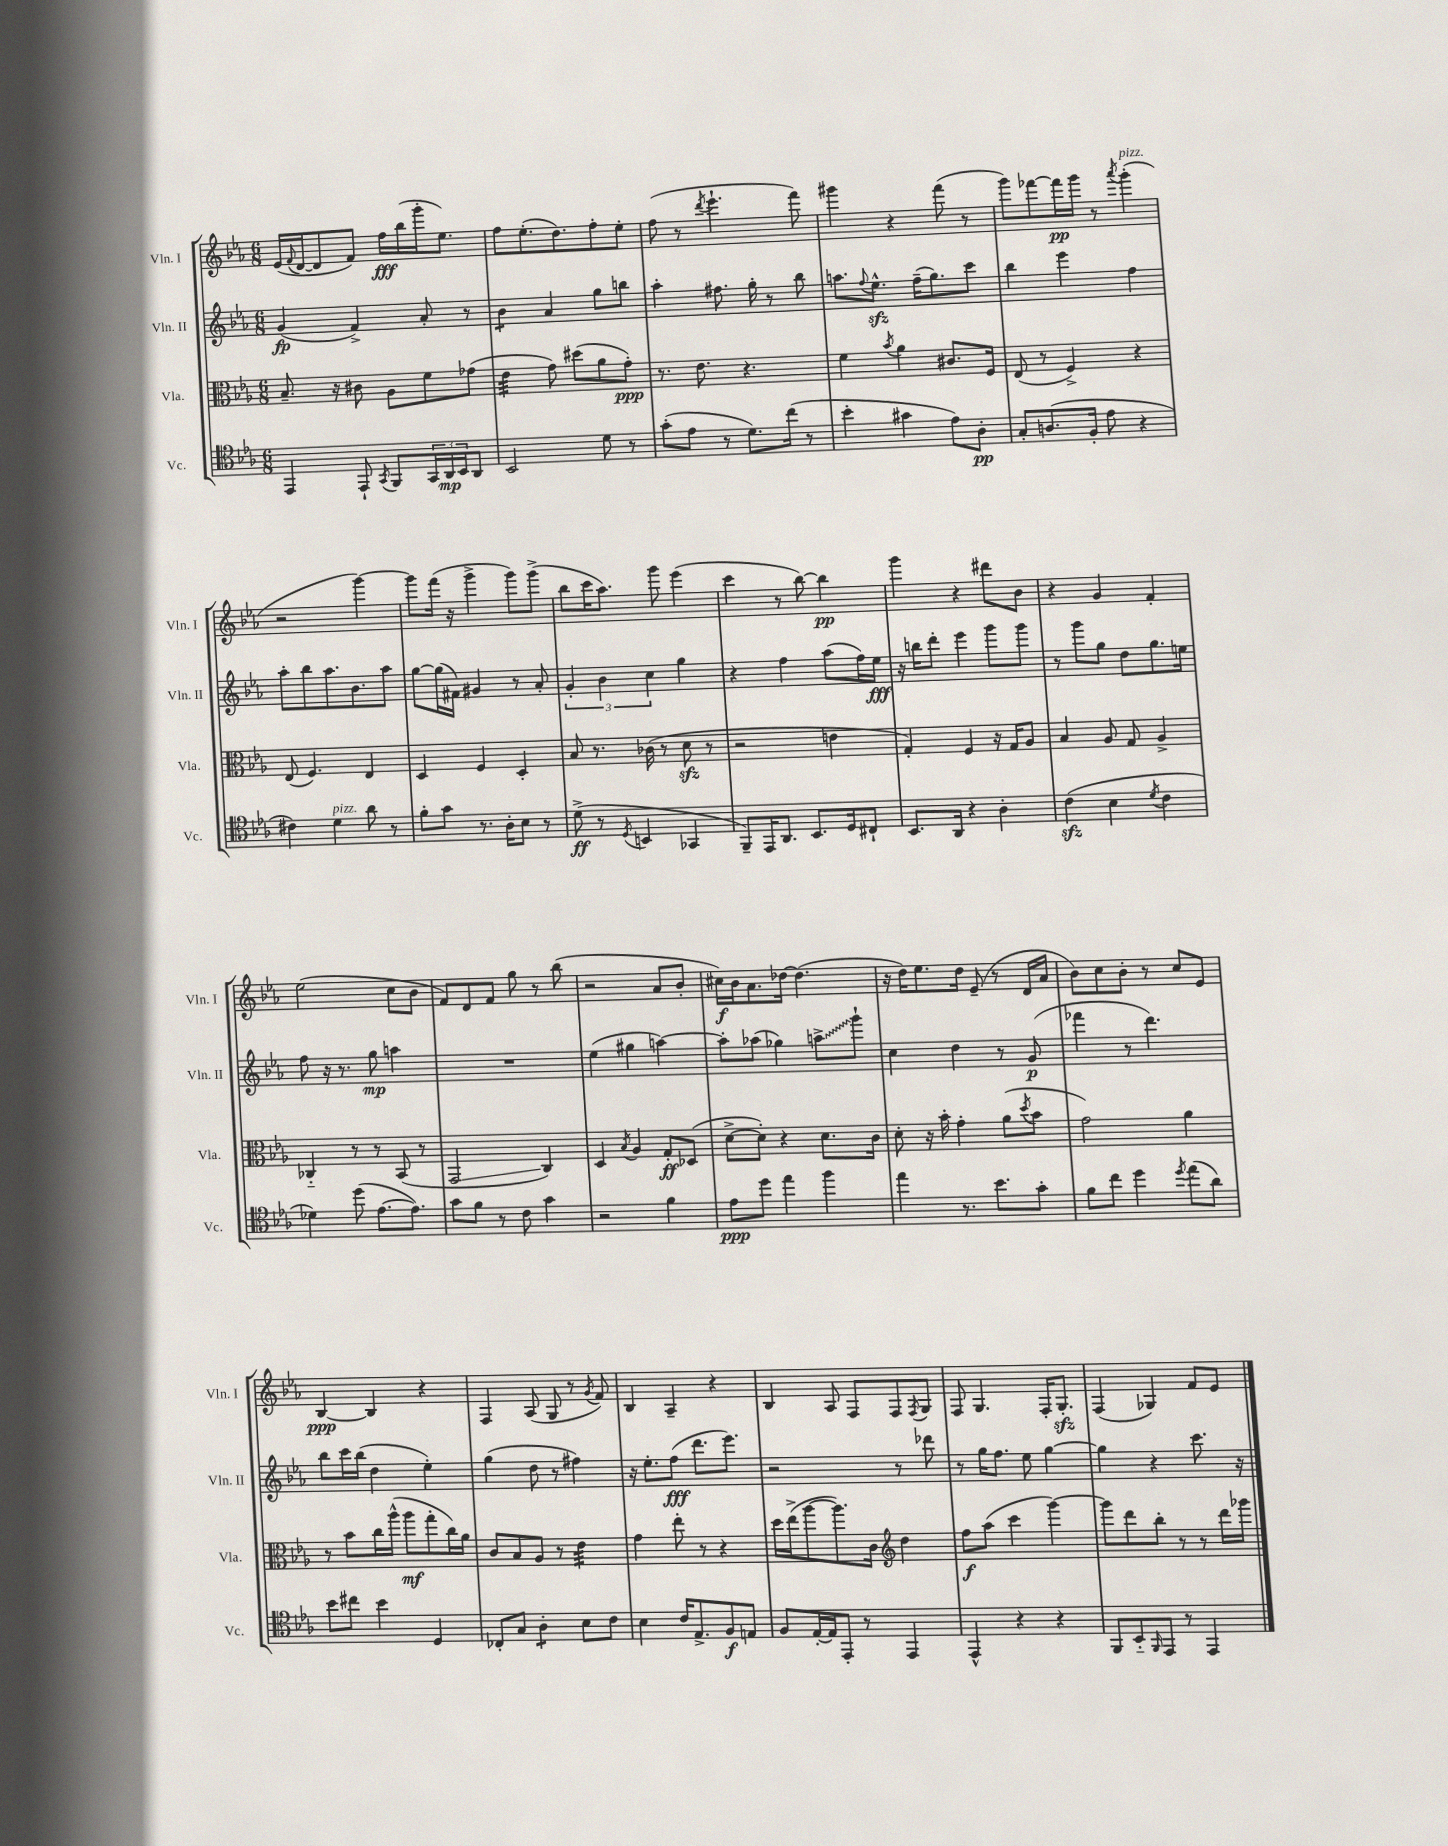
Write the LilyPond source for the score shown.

<<
\new StaffGroup <<
\new Staff = "s0" \with { instrumentName = "Vln. I" shortInstrumentName = "Vln. I" } {
    \clef treble \key ees \major \numericTimeSignature \time 6/8
    ees'16( \appoggiatura { f'8 } d'16~ d'8 f'8) f''16\fff bes''16( g'''16-. ees''8.) |
    f''8 ees''8.-.( d''8.) f''8-. ees''8-. |
    f''8( r8 \acciaccatura { d'''8 } ees'''4.-! f'''8) |
    gis'''4 r4 f'''8( r8 |
    g'''8) fes'''8~ fes'''16\pp g'''16 r8 \acciaccatura { aes'''8 } g'''4-.^\markup { \italic "pizz." }( |
    r2 g'''4~) |
    g'''8 f'''16( r16 g'''4-> g'''8) g'''8->( |
    bes''8 c'''16 aes''8.) g'''8 ees'''4( |
    c'''4 r8 bes''8~) bes''4\pp |
    g'''4 r4 dis'''8 bes'8 |
    r4 g'4 f'4-. |
    ees''2( c''8 bes'8 |
    f'8) d'8 f'8 g''8 r8 bes''8( |
    r2 aes'8 bes'8-. |
    cis''16\f) bes'16 aes'8. des''16~ des''4.( |
    r16 d''16) ees''8. d''16 ees'8--( r8 d'16 aes'16 |
    bes'8) c''8 bes'8-. r8 c''8 ees'8 |
    bes4~\ppp bes4 r4 |
    f4 aes8( g8 r8 \acciaccatura { g'8 } f'8) |
    bes4 aes4-- r4 |
    bes4 aes8 f8 f8 \acciaccatura { f8 } g8 |
    f8 g4. f16-. g8.-.\sfz |
    f4( ges4) f'8 ees'8 \bar "|." |
}
\new Staff = "s1" \with { instrumentName = "Vln. II" shortInstrumentName = "Vln. II" } {
    \clef treble \key ees \major \numericTimeSignature \time 6/8
    g'4\fp( f'4->) aes'8-. r8 |
    bes'4:8 aes'4 g''8 b''8 |
    aes''4-. fis''8. g''16-. r8 bes''8 |
    a''8. \appoggiatura { f''8 } ees''8.-^\sfz f''16--( g''8.) c'''8 |
    bes''4 ees'''4 f''4 |
    aes''8-. bes''8 aes''8. bes'8. aes''8 |
    g''8~ g''16( fis'16) gis'4 r8 aes'8-. |
    \tuplet 3/2 { g'4-. bes'4 c''4 } g''4 |
    r4 f''4 aes''8( f''16) ees''16\fff |
    r16 b''16 d'''8-. ees'''4 g'''8 g'''8 |
    r8 g'''8 g''8 d''8 g''8. e''16 |
    f''8 r16 r8. g''8\mp a''4 |
    R2. |
    ees''4( gis''4 a''4~) |
    a''8-. aes''8( ges''4) \once \override Glissando.style = #'zigzag a''8->\glissando g'''8-! |
    c''4 d''4 r8 g'8\p( |
    fes'''4 r8 d'''4.) |
    bes''8 c'''16 bes''16( d''4 ees''4-.) |
    g''4( d''8 r8 fis''4) |
    r16 ees''8.-. f''8\fff( d'''8. ees'''8.) |
    r2 r8 des'''8 |
    r8 g''16 f''8. ees''8 g''4~ |
    g''4 r4 c'''8. r16 \bar "|." |
}
\new Staff = "s2" \with { instrumentName = "Vla." shortInstrumentName = "Vla." } {
    \clef alto \key ees \major \numericTimeSignature \time 6/8
    bes8.-- r16 cis'8 aes8 f'8 ges'8( |
    ees'4:32 g'8) dis''8( aes'8 g'8-.\ppp) |
    r8. ees'8. r4. |
    f'4 \acciaccatura { bes'8 } aes'4 cis'8. f16 |
    ees8( r8 f4->) r4 |
    ees8( f4.) ees4 |
    d4 f4 d4-. |
    bes8 r8. ces'16( r8 d'8\sfz r8 |
    r2 e'4 |
    g4-.) f4 r16 g16 aes8 |
    bes4 aes8 g8 aes4-> |
    ces4-_ r8 r8 bes,8( r8 |
    g,2\glissando c4) |
    d4 \acciaccatura { bes8 } aes4 g8-.\ff des8( |
    d'8~-> d'8-.) r4 d'8. c'16 |
    d'8-. r16 bes'16-. g'4-. aes'8( \acciaccatura { d''8 } bes'8 |
    g'2) aes'4 |
    r8 bes'8 c''16 aes''16-^( aes''8\mf g''8-. c''16) aes'16 |
    c'8 bes8 aes8 r8 ees'4:32 |
    g'4 ees''8-. r8 r4 |
    d''16 ees''16->( aes''8~ aes''8.) c'16 \clef treble d''4 |
    f''8\f aes''8( c'''4 g'''4~) |
    g'''8 d'''8 bes''8-. r8 r8 d'''16 ges'''16 \bar "|." |
}
\new Staff = "s3" \with { instrumentName = "Vc." shortInstrumentName = "Vc." } {
    \clef tenor \key ees \major \numericTimeSignature \time 6/8
    ees,4 ees,8-! \acciaccatura { g,8 } f,8 \tuplet 3/2 { g,16 aes,16\mp bes,16 } aes,8 |
    bes,2 d'8 r8 |
    g'8-.( ees'8 r8 d'8.) c''16( r8 |
    bes'4-. gis'4 ees'8) aes8-.\pp |
    g8-. a8.( f16-. ees'8 r4 |
    cis'4) d'4^\markup { \italic "pizz." } aes'8 r8 |
    f'8-. g'8 r8. aes16-. bes8 r8 |
    d'8->\ff( r8 \acciaccatura { d8 } b,4 ges,4 |
    f,8--) ees,16 aes,8. bes,8. d16 cis8-! |
    bes,8. aes,16 r4 aes4-. |
    c'4\sfz( bes4 \acciaccatura { d'8 } c'4 |
    des'4) d''8( ees'8.~ ees'8.) |
    g'8 f'8 r8 c'8 g'4 |
    r2 f'4 |
    ees'8\ppp d''8 ees''4 f''4 |
    ees''4 r8. bes'8. g'8-. |
    f'8 c''8 d''4 \acciaccatura { d''8 } ees''8( aes'8) |
    bes'8 cis''8 bes'4 d4 |
    ces8-. g8 aes4:8-. bes8 c'8 |
    bes4 c'16 ees8.-> f8\f e8 |
    f8 ees16~-. ees16 ees,8-. r8 ees,4 |
    ees,4-^ r4 r4 |
    f,8 bes,8-_ \grace { f,16 } ees,8 r8 ees,4 \bar "|." |
}
>>
>>
\layout { \context { \Score \remove "Bar_number_engraver" } }
